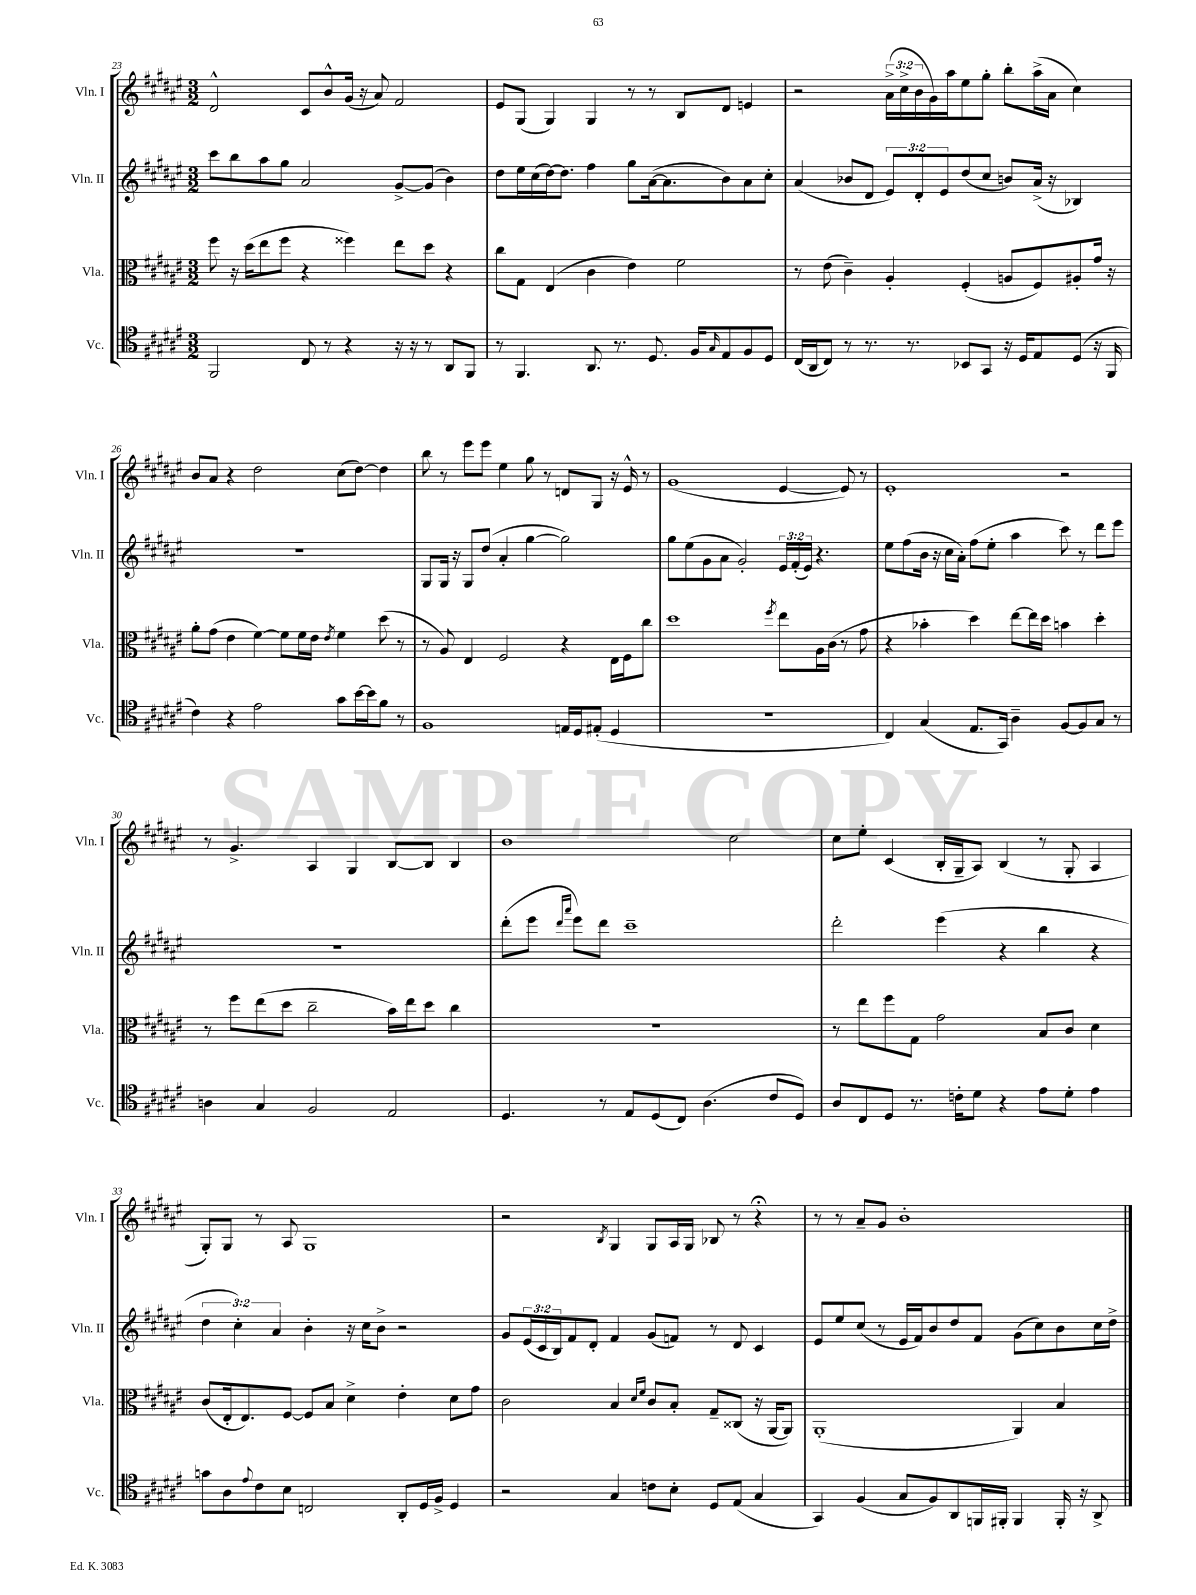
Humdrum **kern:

**kern	**kern	**kern	**kern
*part4	*part3	*part2	*part1
*staff4	*staff3	*staff2	*staff1
*I"Vc.	*I"Vla.	*I"Vln. II	*I"Vln. I
*I'Vc.	*I'Vla.	*I'Vln. II	*I'Vln. I
*clefC4	*clefC3	*clefG2	*clefG2
*k[f#c#g#d#a#e#]	*k[f#c#g#d#a#e#]	*k[f#c#g#d#a#e#]	*k[f#c#g#d#a#e#]
*M3/2	*M3/2	*M3/2	*M3/2
=23	=23	=23	=23
2FF#/	8ff#\	8ccc#\L	2d#^^/
.	16r	8bb\	.
.	(16dd#\KL	.	.
.	8ee#\	8aa#\	.
.	8ff#\J	8gg#\J	.
8C#/	4r	2a#/	8c#/L
8r	.	.	8b^^/
4r	4ff##X\)	.	(16g#/Jk
.	.	.	16r
.	.	.	8a#/)
16r	8ee#\L	[8g#^/L	2f#/
16r	.	.	.
8r	8dd#\J	(8g#/J]	.
8AA#/L	4r	4b\)	.
8FF#/J	.	.	.
=24	=24	=24	=24
8r	8cc#\L	8dd#\L	8e#/L
4.FF#/	8G#\J	16ee#\L	(8G#/J
.	.	(16cc#\	.
.	(4E#/	[16dd#\J)	4G#/)
.	.	8.dd#\J]	.
8.AA#/	4c#\	4ff#\	4G#/
8.r	.	.	.
.	4e#\)	8gg#\L	8r
8.D#/	.	([16a#\k	8r
.	.	8.a#\]	.
.	2f#\	.	8B/L
16F#/KL	.	.	.
16qqG#/	.	.	.
8E#/	.	8b\)	8d#/J
8F#/	.	8a#\	4en/
8D#/J	.	8cc#'\J	.
=25	=25	=25	=25
(16C#/LL	8r	(4a#/	2r
16AA#/J	.	.	.
8C#/J)	(8e#\	.	.
8r	4c#~\)	8b-X/L	.
8.r	.	8d#/J	.
.	4A#'/	12e#/L)	(24a#^\LL
.	.	.	24cc#^\
8.r	.	.	.
.	.	12d#'/	24b\
.	.	.	16g#\)
.	.	12e#/	.
.	.	.	16aa#\J
8BB-X/L	(4F#'/	(8dd#/	8ee#\
8GG#/J	.	8cc#/J	8gg#'\J
16r	8An/L	8bn/L)	8bb'\L
16D#/KL	.	.	.
8E#/	8F#/)	(16a#^/Jk	(16aa#^\L
.	.	16r	16a#\JJ
(8D#/J	8A#X'/	4B-X/)	4cc#\)
16r	16g#/Jk	.	.
16FF#/	16r	.	.
!!LO:LB:g=z
=26	=26	=26	=26
4c#\)	8a#'\L	1.r	8b/L
.	(8g#\J	.	8a#/J
4r	4e#\	.	4r
2e#\	[4f#\)	.	2dd#\
.	8f#\L]	.	.
.	16f#\L	.	.
.	16e#\JJ	.	.
.	8qe#/	.	.
8g#\L	4f#\	.	(8cc#\L
[16b\L	.	.	[8dd#\J)
16b\J]	.	.	.
8f#\J	(8dd#\	.	4dd#\]
8r	8r	.	.
=27	=27	=27	=27
1F#	8r	8G#/L	8bb\
.	8A#/)	16G#/Jk	8r
.	.	16r	.
.	4E#/	8G#/L	8eee#\L
.	.	(8dd#/J	8eee#\J
.	2F#/	4a#'/	4ee#\
.	.	[4gg#\	8gg#\
.	.	.	8r
16En/LL	4r	2gg#\])	8dn/L
16D#/J	.	.	.
(8E#X'/J	.	.	8G#/J
4D#/	16E#\LL	.	16r
.	16F#\J	.	16e#^^/
.	8cc#\J	.	8r
=28	=28	=28	=28
1.r	1dd#	8gg#\L	(1g#
.	.	(8ee#\	.
.	.	8g#\	.
.	.	8a#\J	.
.	.	2g#'/)	.
.	8qff#/	.	.
.	8ee#\L	24e#/LL	[4e#/
.	.	(24f#'/	.
.	.	24e#/JJ)	.
.	16A#\L	4.r	.
.	(16c#\JJ	.	.
.	8r	.	8e#/])
.	8g#\	.	8r
=29	=29	=29	=29
4C#/)	4r	8ee#\L	1e#'
.	.	(8ff#\	.
(4G#/	4b-X'\	16b\Jk	.
.	.	16r	.
.	.	16cc#\LL	.
.	.	16a#'\JJ)	.
8.E#/L	4dd#\)	(8ff#\L	.
.	.	8ee#'\J	.
16GG#/Jk)	.	.	.
4A#~\	[8ee#\L	4aa#\	.
.	16ee#\L]	.	.
.	16dd#\JJ	.	.
[8F#/L	4bn\	8ccc#\)	2r
8F#/]	.	8r	.
8G#/J	4dd#'\	8ddd#\L	.
8r	.	8eee#\J	.
!!LO:LB:g=z
=30	=30	=30	=30
4An\	8r	1.r	8r
.	8ff#\L	.	4.g#^/
4G#/	(8ee#\	.	.
.	8dd#\J	.	.
2F#/	2cc#~\	.	4A#/
.	.	.	4G#/
2E#/	16b\LL)	.	[8B/L
.	16ee#\J	.	.
.	8dd#\J	.	8B/J]
.	4cc#\	.	4B/
=31	=31	=31	=31
4.D#/	1.r	(8ddd#'\L	1b
.	.	8eee#\J	.
.	.	16qqddd#/LL	.
.	.	16qqaaa#/JJ	.
.	.	8eee#\L)	.
8r	.	8ddd#\J	.
8E#/L	.	1ccc#~	.
(8D#/	.	.	.
8C#/J)	.	.	.
(4.A#\	.	.	.
.	.	.	2cc#\
8c#/L	.	.	.
8D#/J)	.	.	.
=32	=32	=32	=32
8A#/L	8r	2ddd#'\	8cc#\L
8C#/	8ee#\L	.	8ee#'\J
8D#/J	8ff#\	.	(4c#/
8.r	8G#\J	.	.
.	2g#\	(4eee#\	16B'/LL
16cn'\KL	.	.	16G#~/J
8d#\J	.	.	8A#/J)
4r	.	4r	(4B/
8e#\L	8B/L	4bb\	8r
8d#'\J	8c#/J	.	8G#'/
4e#\	4d#\	4r	4A#/
!!LO:LB:g=z
=33	=33	=33	=33
8gn\L	(8c#/L	6dd#\	8G#'/L)
8A#\	16E#'/k	.	8G#/J
.	.	6cc#'\)	.
.	8.E#/)	.	.
8qqe#/	.	.	.
8c#\	.	.	8r
.	.	6a#/	.
8B\J	[8F#/J	.	8A#/
2Cn/	8F#/L]	4b'\	1G#
.	8B/J	.	.
.	4d#^\	16r	.
.	.	16cc#\KL	.
.	.	8b^\J	.
8AA#'/L	4e#'\	2r	.
16D#/L	.	.	.
16F#^/JJ	.	.	.
4D#/	8d#\L	.	.
.	8g#\J	.	.
=34	=34	=34	=34
2r	2c#\	8g#/L	2r
.	.	(24e#/L	.
.	.	24c#/	.
.	.	24B/J)	.
.	.	8f#/	.
.	.	8d#'/J	.
.	.	.	8qB/
4G#/	4B/	4f#/	4G#/
.	16qqd#/LL	.	.
.	16qqf#/JJ	.	.
8cn\L	8c#/L	(8g#/L	8G#/L
8B'\J	8B'/J	8fn/J)	16A#/L
.	.	.	16G#/JJ
8D#/L	8G#~/L	8r	8B-X/
(8E#/J	(8C##X/J	8d#/	8r
4G#/	16r	4c#/	4r;<
.	[16AA#/KL	.	.
.	8AA#/J])	.	.
=35	=35	=35	=35
4GG#/)	(1AA#'	8e#/L	8r
.	.	8ee#/	8r
(4F#/	.	(8cc#/J	8a#~/L
.	.	8r	8g#/J
8G#/L	.	16e#/LL	1b'
.	.	16f#/J)	.
8F#/)	.	8b/	.
8AA#/	.	8dd#/	.
16FFn/L	.	8f#/J	.
16FF#X'/JJ	.	.	.
4FF#/	4AA#/)	(8g#\L	.
.	.	8cc#\)	.
16FF#'/	4B/	8b\	.
16r	.	.	.
8AA#^/	.	16cc#\L	.
.	.	16dd#^\JJ	.
==	==	==	==
*-	*-	*-	*-
